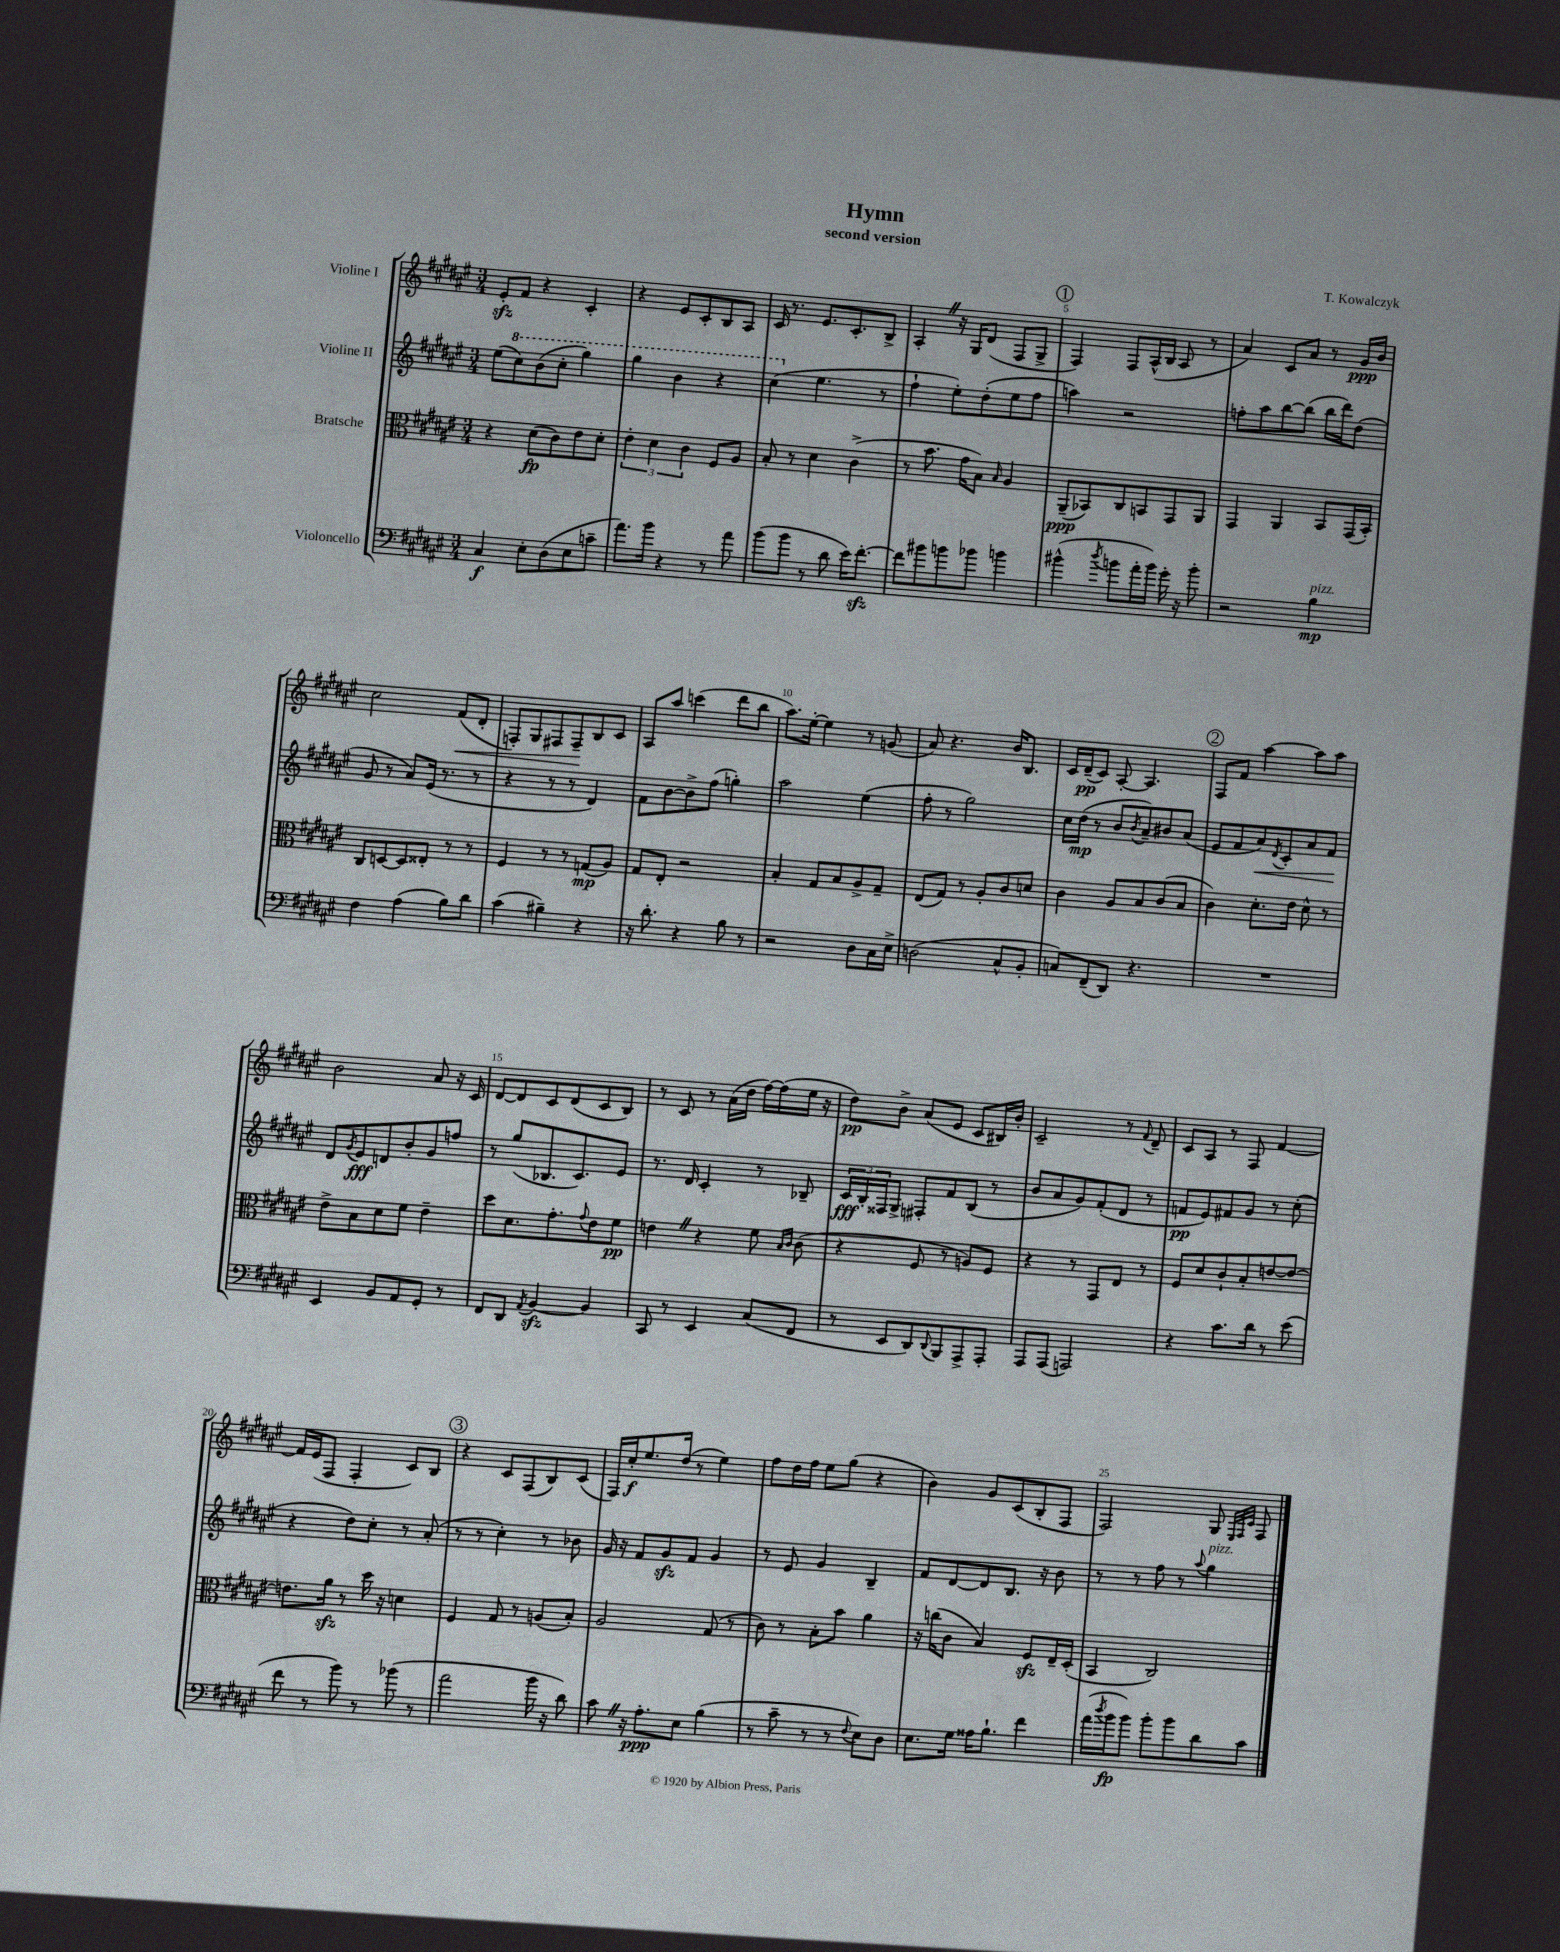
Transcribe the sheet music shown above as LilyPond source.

\header { title = "Hymn" composer = "T. Kowalczyk" subtitle = "second version" }
<<
\new StaffGroup <<
\new Staff = "s0" \with { instrumentName = "Violine I" } {
    \clef treble \key fis \major \numericTimeSignature \time 3/4
    eis'8-.\sfz fis'8 r4 cis'4-. |
    r4 eis'8 cis'8-. b8 ais8 |
    cis'16 r8. eis'8. cis'8.-. b8-> |
    ais4-. \once \override BreathingSign.text = \markup { \musicglyph "scripts.caesura.straight" } \breathe r16 gis16 dis'8( fis8 gis8-> |
    \mark \markup { \circle "1" } fis4) fis8 ais16-^( b16 ais8 r8 |
    ais'4) cis'8 ais'8 r8 gis'16\ppp b'16 |
    cis''2 fis'8\<( dis'8-. |
    f8-.) gis8 fis8 fis8--\! b8 cis'8 |
    ais8 ais''8 c'''4( dis'''8 b''8 |
    ais''8.) eis''16~-. eis''4 r8 g'8( |
    ais'8) r4. b'16 b8. |
    cis'16 dis'16--\pp( cis'8) ais8~-. ais4. |
    \mark \markup { \circle "2" } fis8 fis'8 ais''4~ ais''8 ais''8 |
    b'2 ais'8 r16 cis'16 |
    dis'8~ dis'8 cis'8 dis'8( cis'8 b8) |
    r8 cis'8 r8 ais'16( dis''16 fis''16~) fis''16( eis''16 r16 |
    dis''8\pp) b'8-> ais'8( eis'8 cis'8 bis16) b'16-. |
    cis'2-- r8 \appoggiatura { fis'8 } dis'8-- |
    cis'8 ais8 r8 fis8 fis'4~ |
    fis'16 eis'16( fis8 fis4-. cis'8) b8 |
    \mark \markup { \circle "3" } r4 cis'8 fis8( b8) cis'8( |
    fis16) cis''16-.\f eis''8. dis''16( r8 eis''4) |
    fis''8 dis''16 fis''16 eis''8 gis''8( r4 |
    b'4) gis'8 cis'8( b8-. fis8 |
    fis2) gis8 \grace { eis32 fis32 cis'32 } fis8 \bar "|." |
}
\new Staff = "s1" \with { instrumentName = "Violine II" } {
    \clef treble \key fis \major \numericTimeSignature \time 3/4
    eis''8( \ottava #1 cis'''8) b''8( cis'''8-. gis'''4) |
    gis'''4 b''4 r4 |
    cis'''4( \ottava #0 eis''4. r8 |
    fis''4-! eis''8-.) dis''8-.( eis''8 fis''8 |
    \mark \markup { \circle "1" } a''4) r2 |
    f''8-. ais''8 b''8~ b''8( b''16 dis'''16) dis''8( |
    gis'8 r8 ais'8) eis'16( r8. r8 |
    r4 r8 r8 dis'4) |
    fis'8 b'8~ b'8-> fis''8( g''4-.) |
    ais''2 eis''4( |
    fis''8-. r8 gis''2) |
    cis''16 dis''16\mp( r8 b'8 \acciaccatura { b'8 } ais'8--) bis'8 ais'8( |
    \mark \markup { \circle "2" } eis'8 fis'8 ais'8\<) \acciaccatura { dis'8 } cis'8-. ais'8 fis'8\! |
    dis'8 \acciaccatura { gis'8 } eis'8\fff d'8 b'8-. gis'8 f''8 |
    r8 gis''8( bes8. cis'8.) eis'8 |
    r8. dis'16 cis'4-. r8 bes8-- |
    \tuplet 3/2 { cis'16\fff b16-. fisis16 } gis8-> fis8-. fis'8 b8( r8 |
    b'8 ais'8 gis'8) fis'8-.( dis'8 r8 |
    f'8\pp eis'8) fis'8 gis'8 r8 cis''8-.( |
    r4 dis''8) cis''8-. r8 ais'8-.( |
    \mark \markup { \circle "3" } r8 r8 cis''4-.) r8 bes'8 |
    gis'16 r16 fis'8 gis'8\sfz fis'8 gis'4 |
    r8 eis'8 gis'4 b4-- |
    fis'8 dis'8~ dis'8 b8. r16 b'8 |
    r8 r8 fis''8 r8 \appoggiatura { ais''8 } gis''4^\markup { \italic "pizz." } \bar "|." |
}
\new Staff = "s2" \with { instrumentName = "Bratsche" } {
    \clef alto \key fis \major \numericTimeSignature \time 3/4
    r4 dis'8\fp( cis'8) eis'8 dis'8-. |
    \tuplet 3/2 { eis'4-. dis'4 cis'4 } fis8 ais8 |
    b8-. r8 dis'4 cis'4->( |
    r8 b'8. gis'16 b8) \grace { b16 } ais4 |
    \mark \markup { \circle "1" } ais,8--\ppp( bes,8) cis8 b,8 gis,8 ais,8 |
    gis,4 ais,4 b,8 gis,16( b,16-.) |
    cis8 d8~ d8 eisis8-. r8 r8 |
    fis4 r8 r8 g8\mp( ais8) |
    gis8 eis8-. r2 |
    b4-. gis8 b8 ais8-> gis8-- |
    eis8( gis8) r8 ais8-. cis'8 d'8 |
    cis'4 ais8 b8 cis'8( b8 |
    \mark \markup { \circle "2" } cis'4) dis'8.-. eis'16 dis'8-^ r8 |
    eis'8-> b8 dis'8 fis'8 eis'4-- |
    dis''8 dis'8. gis'8.-. \appoggiatura { gis'8 } eis'8 fis'8\pp |
    e'4 \once \override BreathingSign.text = \markup { \musicglyph "scripts.caesura.straight" } \breathe r4 fis'8 \grace { b16 cis'16 } cis'8( |
    r4 fis8 r8 a8) fis8 |
    r4 r8 gis,8 eis8 r8 |
    fis8 dis'8 cis'8-! b8-. e'8~ e'8~ |
    e'8. ais'16\sfz r8 dis''16 r16 d'4 |
    \mark \markup { \circle "3" } fis4 gis8 r8 a8( b8-.) |
    ais2 gis8( r8 |
    cis'8) r8 b8-. b'8 ais'4 |
    r16 c''16( cis'8 b4) fis8\sfz eis16-- dis16-.( |
    b,4 cis2) \bar "|." |
}
\new Staff = "s3" \with { instrumentName = "Violoncello" } {
    \clef bass \key fis \major \numericTimeSignature \time 3/4
    cis4\f eis8-. dis8( eis8 c'8-- |
    ais'8.) b'16 r4 r8 ais'8 |
    b'8( b'8 r8 dis'8 eis'16) fis'8.~-.\sfz |
    fis'8 bis'8 b'8 bes'8 b'4 |
    \mark \markup { \circle "1" } bis'4-^( \acciaccatura { dis''8 } b'8 ais'16-. b'16) gis'16-. r16 b'8-. |
    r2 b4\mp^\markup { \italic "pizz." } |
    fis4 ais4( b8) dis'8 |
    cis'4( bis4--) r4 |
    r16 dis'8.-. r4 b8 r8 |
    r2 dis8 cis16 eis16-> |
    d2( cis8-^ b,8-. |
    c8) fis,8--( dis,8) r4. |
    \mark \markup { \circle "2" } R2. |
    eis,4 b,8 ais,8 gis,8-. r8 |
    fis,8 dis,8 \acciaccatura { ais,8 } b,4~\sfz b,4 |
    cis,8 r8 eis,4 cis8( fis,8 |
    r8 eis,8 dis,8) \appoggiatura { dis,8 } b,,8 ais,,8-> ais,,8-. |
    ais,,8 ais,,8( a,,2) |
    r4 cis'8. dis'16 r8 eis'8( |
    fis'8 r8 b'8) r8 bes'8( r8 |
    \mark \markup { \circle "3" } ais'2 b'16 r16 dis'8) |
    cis'8 \once \override BreathingSign.text = \markup { \musicglyph "scripts.caesura.straight" } \breathe r16 ais8.-.\ppp eis8 b4( |
    r8 cis'8-- r8 r8 \appoggiatura { fis8 } eis8) dis8 |
    eis8. gis16 aisis16 b8.-! fis'4 |
    ais'16( \acciaccatura { dis''8 } b'16\fp b'8) b'8-. b'8 dis'8 cis'8 \bar "|." |
}
>>
>>
\layout { \context { \Score \override BarNumber.break-visibility = ##(#f #t #t) barNumberVisibility = #(every-nth-bar-number-visible 5) } }
